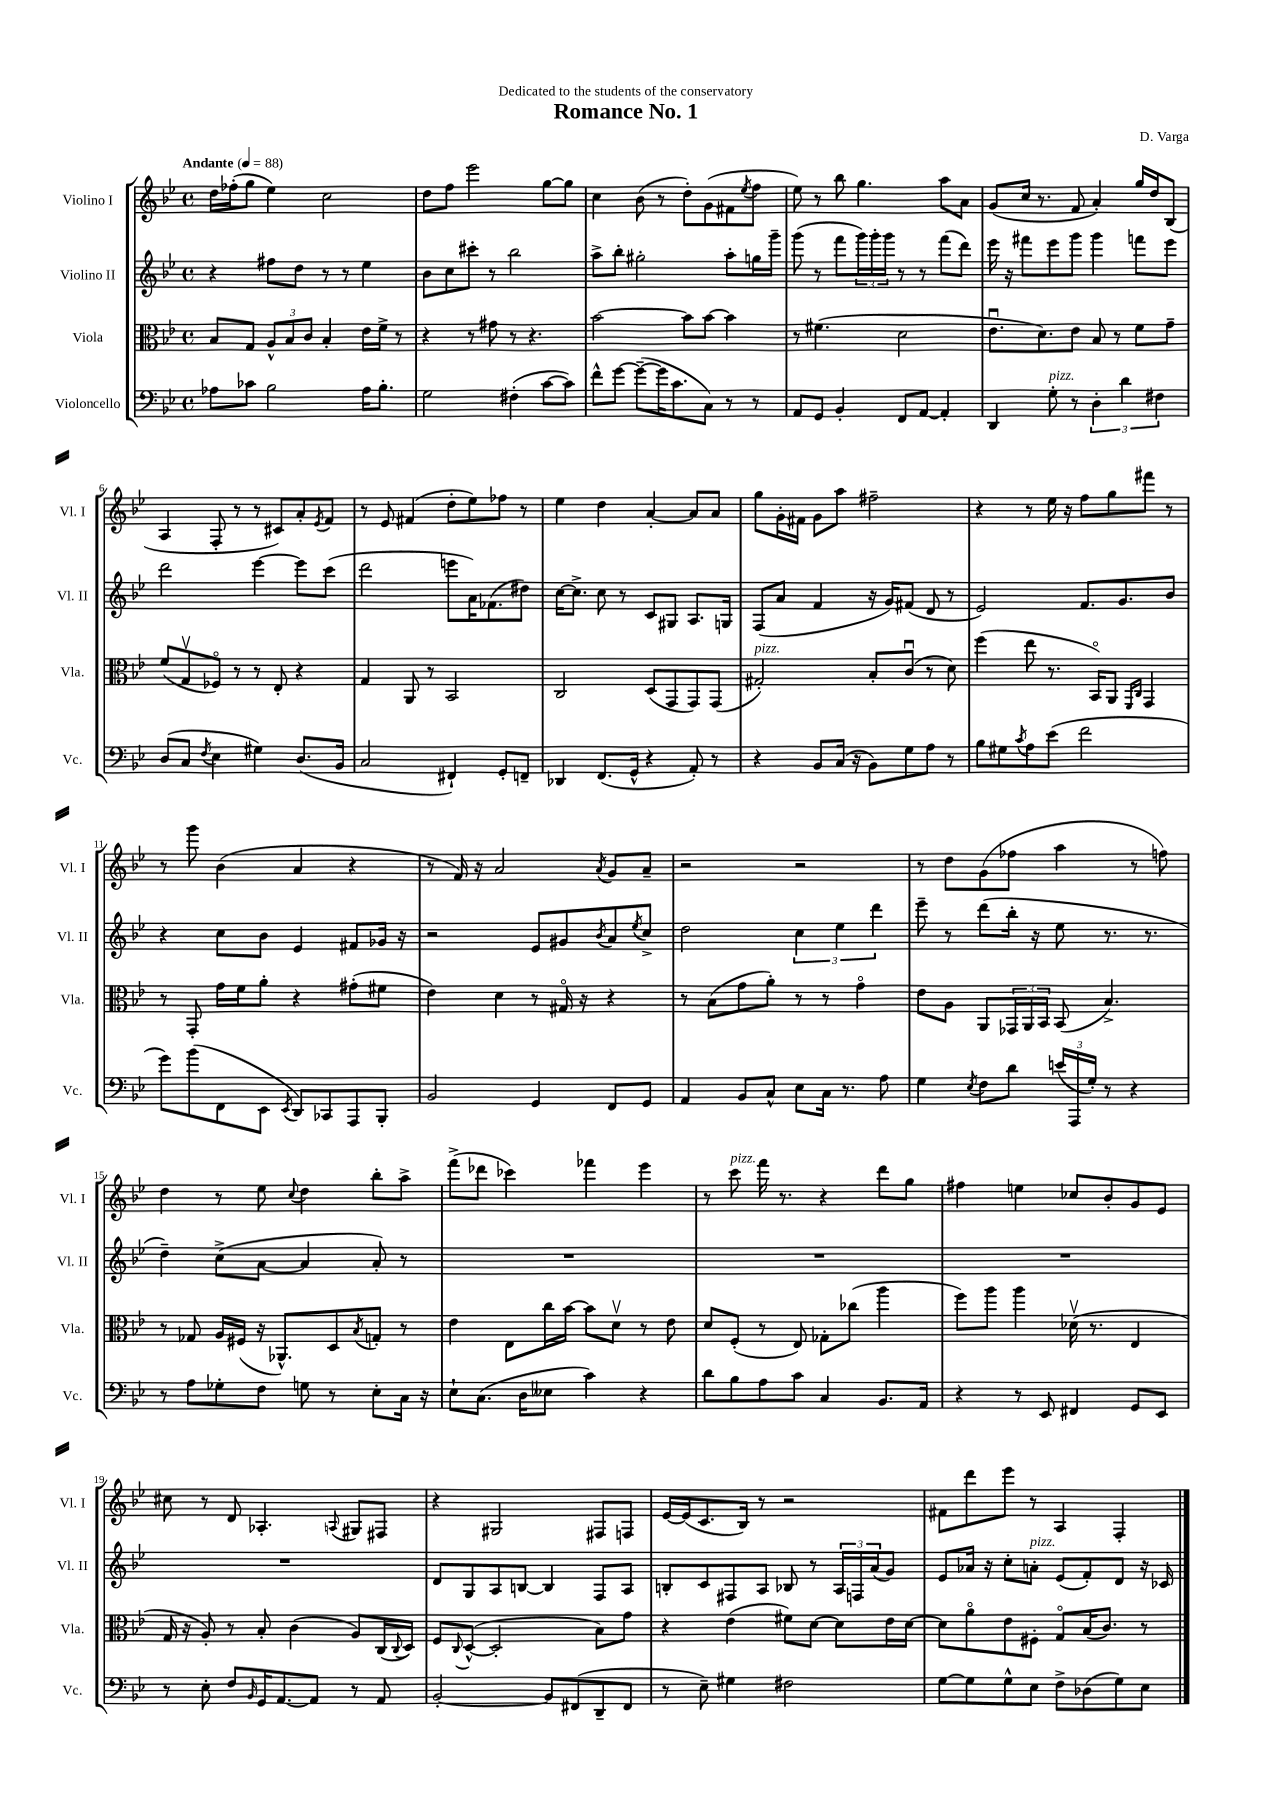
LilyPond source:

\header { title = "Romance No. 1" composer = "D. Varga" dedication = "Dedicated to the students of the conservatory" }
<<
\new StaffGroup <<
\new Staff = "s0" \with { instrumentName = "Violino I" shortInstrumentName = "Vl. I" } {
    \clef treble \key bes \major \defaultTimeSignature \time 4/4 \tempo "Andante" 4 = 88
    d''16 fes''16-.( g''8 ees''4) c''2 |
    d''8 f''8 ees'''2 g''8~ g''8 |
    c''4 bes'8( r8 d''8-.) g'8( fis'8 \acciaccatura { ees''8 } f''8 |
    ees''8) r8 bes''8 g''4. a''8 a'8 |
    g'8( c''16 r8. f'8 a'4-.) g''16 d''16 bes8( |
    a4 f8-. r8 r8 cis'8) a'8-. \acciaccatura { ees'8 } f'8 |
    r8 ees'8 fis'4( d''8-. ees''8) fes''8 r8 |
    ees''4 d''4 a'4~-. a'8 a'8 |
    g''8 g'16-. fis'16 g'8 a''8 fis''2-- |
    r4 r8 ees''16 r16 f''8 g''8 fis'''8 r8 |
    r8 g'''8 bes'4( a'4 r4 |
    r8 f'16) r16 a'2 \acciaccatura { a'8 } g'8 a'8-- |
    r2 r2 |
    r8 d''8 g'8( fes''8 a''4 r8 f''8) |
    d''4 r8 ees''8 \appoggiatura { c''8 } d''4 bes''8-. a''8-> |
    f'''8->( des'''8 ces'''4) fes'''4 ees'''4 |
    r8 c'''8^\markup { \italic "pizz." } f'''16 r8. r4 d'''8 g''8 |
    fis''4 e''4 ces''8 bes'8-. g'8 ees'8 |
    cis''8 r8 d'8 aes4.-. \appoggiatura { a8 } gis8 fis8 |
    r4 gis2 fis8 f8 |
    ees'16~ ees'16( c'8. bes16) r8 r2 |
    fis'8 d'''8 ees'''8 r8 a4 f4-. \bar "|." |
}
\new Staff = "s1" \with { instrumentName = "Violino II" shortInstrumentName = "Vl. II" } {
    \clef treble \key bes \major \defaultTimeSignature \time 4/4
    r4 fis''8 d''8 r8 r8 ees''4 |
    bes'8 c''8 cis'''8-. r8 bes''2 |
    a''8-> bes''8-. gis''2-. a''8-. g''16 g'''16-- |
    g'''8( r8 f'''8 \tuplet 3/2 { g'''16) g'''16-. g'''16 } r8 r8 f'''8( d'''8) |
    ees'''16 r16 fis'''8 ees'''8 g'''8 g'''4 f'''8 ees'''8 |
    d'''2 ees'''4~ ees'''8 c'''8( |
    d'''2 e'''8 a'16) fes'8.( dis''8) |
    c''16~ c''8.-> c''8 r8 c'8 gis8 a8. g16 |
    f8( a'8 f'4 r16 g'16) fis'8( d'8 r8 |
    ees'2) f'8. g'8. bes'8 |
    r4 c''8 bes'8 ees'4 fis'8 ges'16 r16 |
    r2 ees'8 gis'8 \acciaccatura { bes'8 } a'8 \acciaccatura { ees''8 } c''8-> |
    d''2 \tuplet 3/2 { c''4 ees''4 d'''4 } |
    ees'''8-- r8 d'''8( bes''16-. r16 ees''8 r8. r8. |
    d''4--) c''8->( a'8~ a'4 a'8-.) r8 |
    R1 |
    R1 |
    R1 |
    R1 |
    d'8 g8 a8 b8~ b4 f8 a8 |
    b8-. c'8 fis8 a8 bes8 r8 \tuplet 3/2 { a16 f16 a'16( } g'8) |
    ees'8 aes'16 r16 c''8-. a'8-.^\markup { \italic "pizz." } ees'8( f'8-.) d'8 r16 ces'16 \bar "|." |
}
\new Staff = "s2" \with { instrumentName = "Viola" shortInstrumentName = "Vla." } {
    \clef alto \key bes \major \defaultTimeSignature \time 4/4
    bes8 g8 \tuplet 3/2 { a8-^ bes8 c'8 } bes4-. ees'16 f'16-> r8 |
    r4 r8 gis'8 r8 r4. |
    bes'2~ bes'8 bes'8~ bes'4 |
    r8 fis'4.( d'2 |
    ees'8.\downbow d'8.) ees'8 bes8 r8 f'8 g'8-- |
    f'8( g8\upbow fes8\flageolet) r8 r8 ees8-. r4 |
    g4 a,8 r8 bes,2 |
    c2 d8( g,8 g,8) g,8( |
    gis2-.^\markup { \italic "pizz." }) bes8-. c'8\downbow( r8 d'8) |
    f''4( ees''8 r8. bes,16\flageolet) a,8 \grace { f,16 c16 } g,4 |
    r8 g,8-. g'16 f'16 a'8-. r4 gis'8-.( fis'8 |
    ees'4) d'4 r8 gis16\flageolet r16 r4 |
    r8 bes8( g'8 a'8-.) r8 r8 g'4\flageolet |
    ees'8 a8 a,8 \tuplet 3/2 { ges,16 a,16 bes,16 } bes,8( bes4.->) |
    r8 ges8 a16 fis16( r16 aes,8.-^) d8 \acciaccatura { bes8 } g8-. r8 |
    ees'4 ees8 c''16 bes'16~ bes'8 d'8\upbow r8 ees'8 |
    d'8 f8-.( r8 ees8) ges8-. ces''8( a''4 |
    f''8) a''8 a''4 des'16\upbow( r8. ees4 |
    g16 r16 a8-.) r8 bes8-. c'4( a8) c16( \appoggiatura { c8 } d16) |
    f8 \appoggiatura { c8 } d8~-^( d2-. bes8) g'8 |
    r4 ees'4( fis'8) d'8~ d'8 ees'16 d'16~ |
    d'8 a'8\flageolet ees'8 fis8-. g8\flageolet bes16( c'8.) r8 \bar "|." |
}
\new Staff = "s3" \with { instrumentName = "Violoncello" shortInstrumentName = "Vc." } {
    \clef bass \key bes \major \defaultTimeSignature \time 4/4
    aes8 ces'8 bes2 aes16 bes8.-. |
    g2 fis4-.( c'8~ c'8) |
    f'8-^ g'8~ g'8~--( g'16 c'8. c8) r8 r8 |
    a,8 g,8 bes,4-. f,8 a,8~ a,4-. |
    d,4 g8-.^\markup { \italic "pizz." } r8 \tuplet 3/2 { d4-. d'4 fis4 } |
    d8( c8 \acciaccatura { f8 } ees4 gis4) d8.( bes,16 |
    c2 fis,4-!) g,8-. f,8-- |
    des,4 f,8.( g,16-^ r4 a,8-.) r8 |
    r4 bes,8 c16( r16 bes,8) g8 a8 r8 |
    bes8 gis8 \acciaccatura { c'8 } a8 ees'8( f'2 |
    g'8) bes'8( f,8 ees,8 \acciaccatura { ees,8 } d,8) ces,8 a,,8 bes,,8-. |
    bes,2 g,4 f,8 g,8 |
    a,4 bes,8 c8-^ ees8 c16 r8. a8 |
    g4 \acciaccatura { ees8 } f8 d'8 \tuplet 3/2 { e'16( a,,16 g16-.) } r8 r4 |
    r8 a8 ges8-. f8 g8 r8 ees8-. c16 r16 |
    ees8-! c8.( d16 eeses8 c'4) r4 |
    d'8 bes8 a8 c'8 c4 bes,8. a,16 |
    r4 r8 ees,8 fis,4 g,8 ees,8 |
    r8 ees8-. f8 \grace { bes,16 } g,16 a,8.~ a,8 r8 a,8 |
    bes,2~-. bes,8 fis,8( d,8-- fis,8 |
    r8 ees8--) gis4 fis2 |
    g8~ g8 g8-^ ees8 f8-> des8( g8) ees8 \bar "|." |
}
>>
>>
